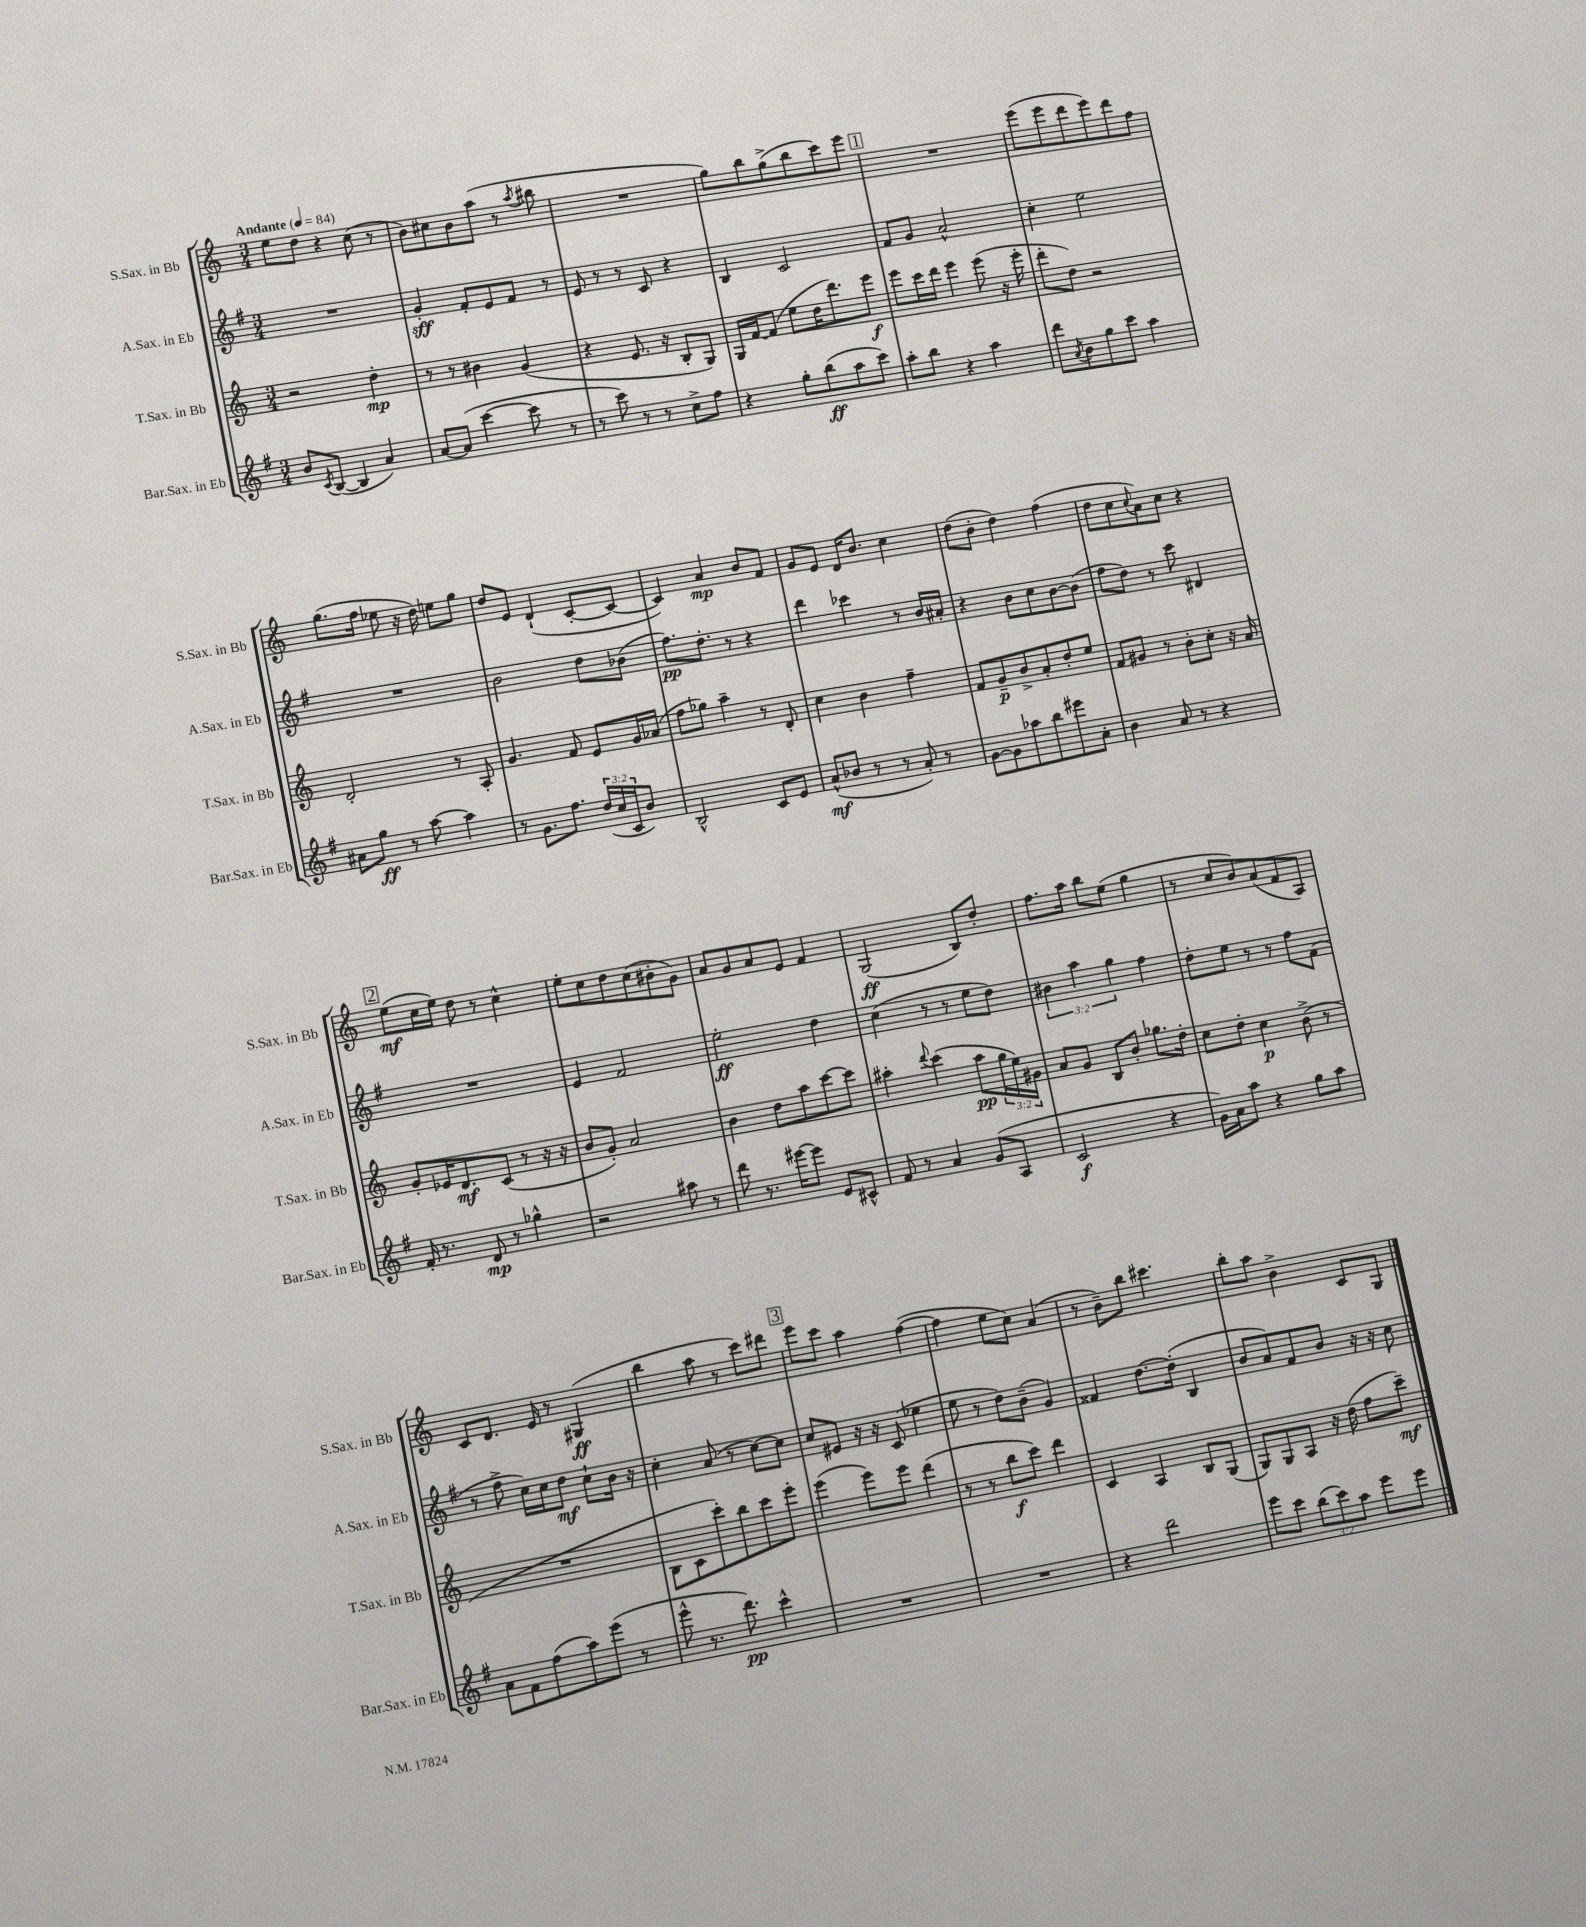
<<
\new StaffGroup <<
\new Staff = "s0" \with { instrumentName = "S.Sax. in Bb" shortInstrumentName = "S.Sax. in Bb" } {
    \clef treble \key c \major \numericTimeSignature \time 3/4 \tempo "Andante" 4 = 84
    e''8 d''8 r4 c''8( r8 |
    b'8) cis''8 b'8 a''8( r8 \acciaccatura { a''8 } bis''8 |
    R2. |
    g''8) b''8 g''8->( b''8 c'''8) e'''8 |
    \mark \markup { \box "1" } R2. |
    e'''8( e'''8 d'''8 e'''8) d'''8 f''8 |
    g''8.( f''16 ees''8 r16 d''16) e''8 g''8 |
    d''8 e'8 d'4-!( c'8~-. c'8~ |
    c'4) a'4\mp b'8 f'8 |
    g'8 e'8 d'16 b'8. c''4 |
    d''8( b'8-. d''4) f''4( |
    d''8 c''8 \appoggiatura { c''8 } a'8) c''8 r4 |
    \mark \markup { \box "2" } e''8\mf( c''16 e''16) d''8 r8 c''4-^ |
    e''8-. c''8 d''8 c''8( bis'8-. g'8) |
    a'8 g'8 a'8 e'8 f'4 |
    g2\ff( b8) d''8-. |
    f''8. a''16 b''8 e''8( g''4 |
    r8 c''8 b'8) a'8( f'8 a8) |
    c'8 d'8. e'16 r8 gis4\ff( |
    b''4 a''8 r8 c'''8) dis'''8 |
    \mark \markup { \box "3" } e'''8 c'''8 a''4 f''4~( |
    f''4 e''8 c''8) a'4( |
    r8 b'8--) b''8 cis'''4. |
    b''8-. a''8 b'4-> c'8 g8 \bar "|." |
}
\new Staff = "s1" \with { instrumentName = "A.Sax. in Eb" shortInstrumentName = "A.Sax. in Eb" } {
    \clef treble \key g \major \numericTimeSignature \time 3/4 \override Staff.TupletNumber.text = #tuplet-number::calc-fraction-text
    R2. |
    g'4-.\sff fis'8-. e'8 fis'8 r8 |
    e'8 r8 r8 c'8 r4 |
    b4 c'2 |
    \mark \markup { \box "1" } fis'8 g'8 a'2-^ |
    c''4-. e''2 |
    R2. |
    b'2 d''8 bes'8( |
    fis''8.\pp) d''8.-. r8 r4 |
    d'''4 ces'''4 r8 b'16 ais'16-. |
    r4 b'8 c''8 b'8~ b'8( |
    fis''8 d''8) r8 c'''8 dis'4 |
    \mark \markup { \box "2" } R2. |
    e'4 fis'2 |
    e''2-.\ff d''4 |
    c''4( r8 r8 e''8 d''8) |
    \tuplet 3/2 { bis'4 a''4 g''4 } fis''4 |
    d''8-. e''8 r8 r8 fis''8 fis'8( |
    r8 fis''8-> c''16) c''16 d''8\mf c''8-! b'16 r16 |
    c''4-. a'8( r8 c''8~) c''8 |
    \mark \markup { \box "3" } c''8 eis'8 r16 r16 c'8( ees''4 |
    e''8 r8 d''8) b'8--( g'4) |
    fisis'4 d''8.~ d''16-.( b4 |
    b'8 a'8) fis'8 b'8 r16 r16 c''8 \bar "|." |
}
\new Staff = "s2" \with { instrumentName = "T.Sax. in Bb" shortInstrumentName = "T.Sax. in Bb" } {
    \clef treble \key c \major \numericTimeSignature \time 3/4 \override Staff.TupletNumber.text = #tuplet-number::calc-fraction-text
    r2 d''4-.\mp |
    r8 r8 bis'4 g'4( |
    r4 e'8. r16 b8-. g8) |
    g16 f'16~ f'8( e''8 d''16 d'''8.) e'''8\f |
    \mark \markup { \box "1" } e'''8 c'''16 d'''16 e'''4 e'''8( r16 e'''16-. |
    d'''8-. d''8) r2 |
    d'2-. r8 a8-. |
    g'4. f'8 e'8 g'16 aes'16( |
    f''8 ges''8) a''4-- r8 d'8-. |
    c''4 b'4 f''4-- |
    f'8 g'8--\p b'8-> a'8-. d''8-. e''8 |
    f'8 gis'8 r8 b'8-. c''8-. r16 a'16 |
    \mark \markup { \box "2" } g'8-. ees'16 d'8.\mf c'8( r8 r16 r16 |
    b'8 g'8-.) a'2 |
    b'4 d''8 a''8 c'''8~ c'''8 |
    ais''4-. \appoggiatura { d'''8 } c'''4( ais''8\pp \tuplet 3/2 { g''16 e''16) gis'16 } |
    a'8 g'8 b8 b'8-. ges''8. d''16-. |
    c''8 d''8-. c''4\p b'8->( r8 |
    R2. |
    b8 c'8 c'''8-.) b''8 c'''8 e'''8-. |
    \mark \markup { \box "3" } e'''4( e'''8) e'''8 d'''4( |
    r8 r8 b''8\f c'''8) d'''4 |
    c'4 a4 b8 g8( |
    g8) g8 a8 r16 d''16( f''8 c'''8--\mf) \bar "|." |
}
\new Staff = "s3" \with { instrumentName = "Bar.Sax. in Eb" shortInstrumentName = "Bar.Sax. in Eb" } {
    \clef treble \key g \major \numericTimeSignature \time 3/4 \override Staff.TupletNumber.text = #tuplet-number::calc-fraction-text
    b'8 \acciaccatura { c'8 } b8~( b4 a'4) |
    a'8~ a'8( c'''4~ c'''8 r8 |
    r8 c'''8) r8 r8 c''8-> fis''8 |
    r4 g''8-. b''8\ff( a''8 c'''8) |
    \mark \markup { \box "1" } a''8-. b''8 r4 a''4 |
    d'''8 \acciaccatura { a'8 } b'8 g''8 c'''8 a''4 |
    ais'8 g''8\ff r8 a''8~ a''4 |
    r8 g'8. fis''8. \tuplet 3/2 { d''16( c''16 c'16 } b'8) |
    b2-^ c'8 e'8 |
    a'8-^\mf( bes'8 r8 r8 a'8-.) r8 |
    g'8~ g'8 aes''8 b''8 eis'''8 a'8-. |
    b'4 a'8 r8 r4 |
    \mark \markup { \box "2" } fis'16-. r8. d'8\mp r8 ges''4-^ |
    r2 ais''8 r8 |
    d'''8 r8. eis'''16~ eis'''8 e'8 cis'8-^ |
    fis'8 r8 a'4 g'8( a8 |
    c'2\f r4 |
    g'16) a'16 a''8 r4 g''8 a''8 |
    a'8 fis'8 fis''8( a''8) e'''8( r8 |
    e'''8-^ r8. d'''8.\pp) c'''4-^ |
    \mark \markup { \box "3" } R2. |
    R2. |
    r4 d'''2 |
    e'''8 c'''8 \tuplet 3/2 { b''8( c'''8) a''8 } e'''8 e'''8 \bar "|." |
}
>>
>>
\layout { \context { \Score \remove "Bar_number_engraver" } }
